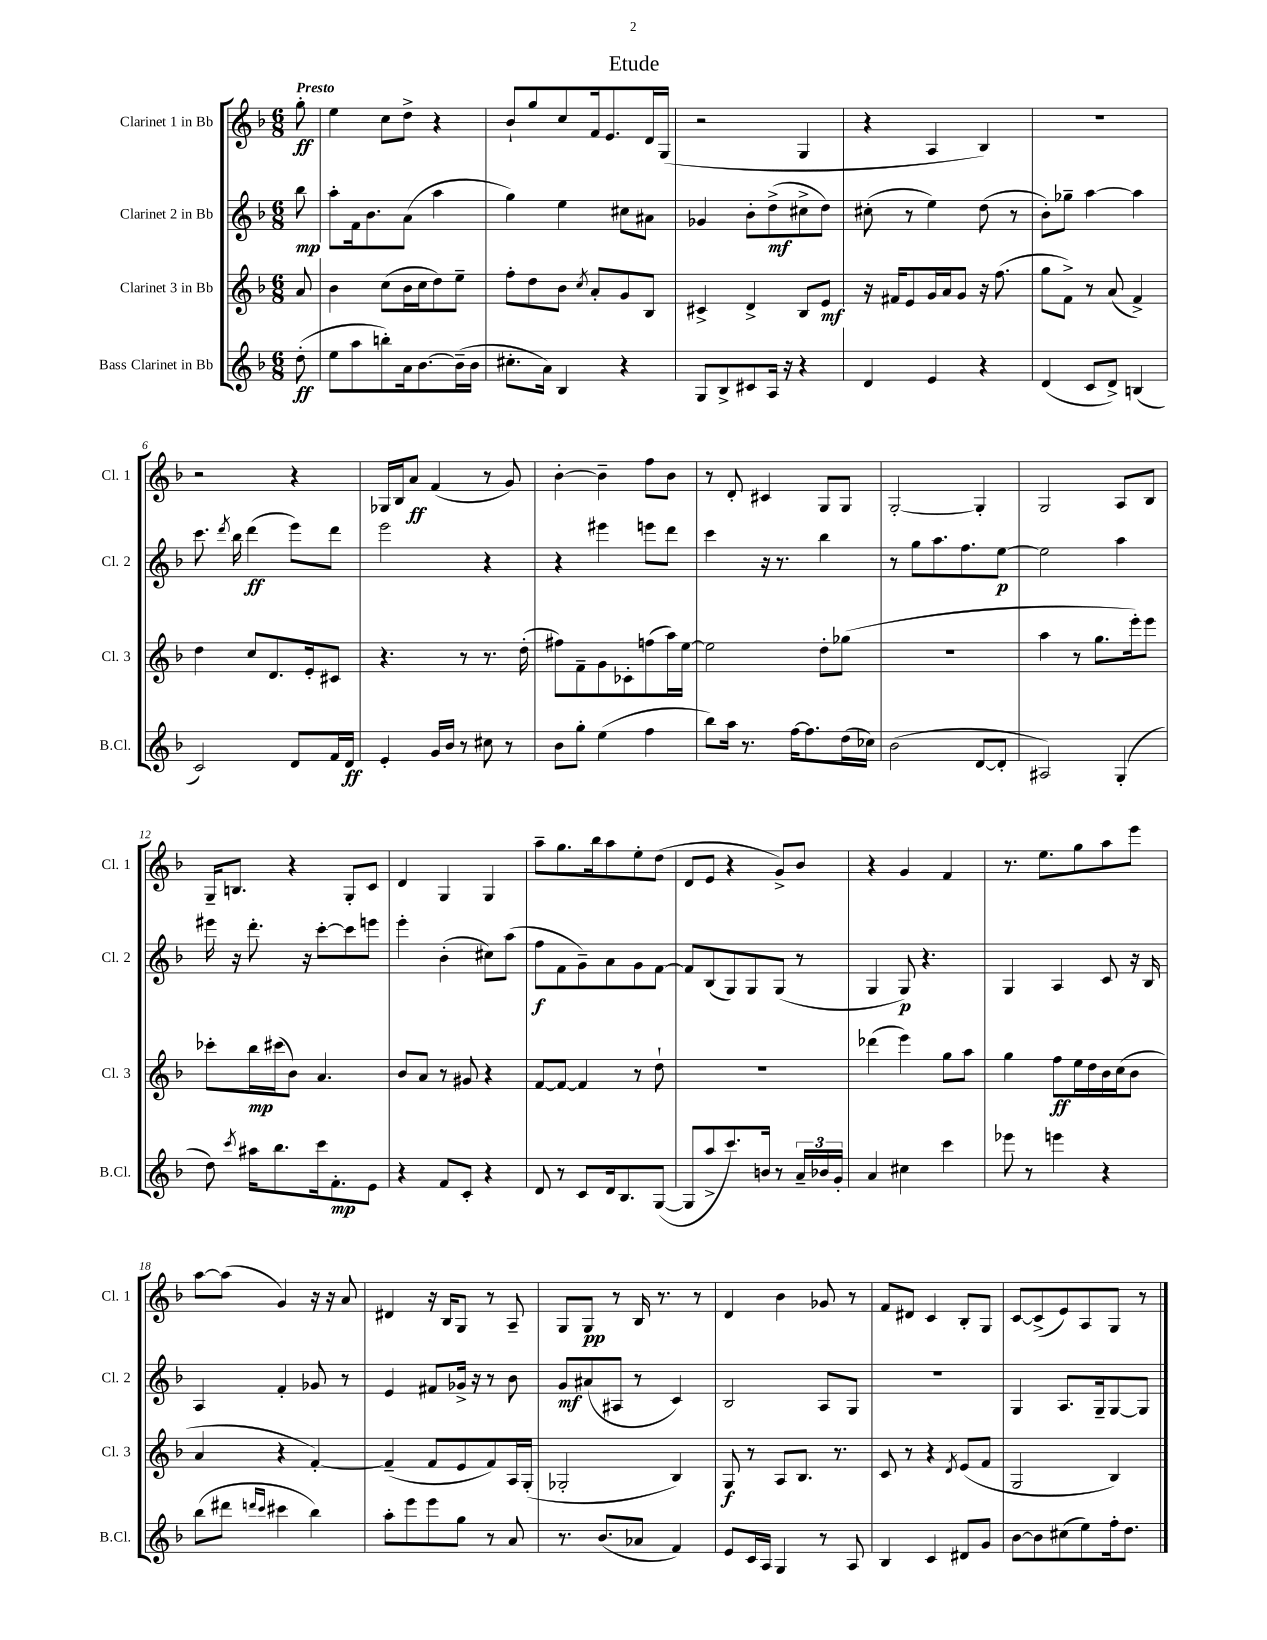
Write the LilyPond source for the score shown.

\header { title = "Etude" }
<<
\new StaffGroup <<
\new Staff = "s0" \with { instrumentName = "Clarinet 1 in Bb" shortInstrumentName = "Cl. 1" } {
    \clef treble \key f \major \numericTimeSignature \time 6/8 \partial 8 \tempo "Presto"
    \autoBeamOff g''8-.\ff |
    e''4 c''8[ d''8]-> r4 |
    bes'8[-! g''8 c''8 f'16 e'8. d'16 g16]( |
    r2 g4 |
    r4 a4 bes4) |
    R2. |
    r2 r4 |
    ges16[ bes16 a'8]\ff f'4( r8 g'8) |
    bes'4~-. bes'4-- f''8[ bes'8] |
    r8 d'8-. cis'4 g8[ g8] |
    g2~-. g4-. |
    g2 a8[ bes8] |
    g16[-- b8.] r4 g8[-. c'8] |
    d'4 g4 g4 |
    a''8[-- g''8. bes''16 a''8 e''8-. d''8]( |
    d'8[ e'8] r4 g'8[->) bes'8] |
    r4 g'4 f'4 |
    r8. e''8.[ g''8 a''8 e'''8] |
    a''8[~ a''8]( g'4) r16 r16 a'8 |
    dis'4 r16 bes16[ g8] r8 a8-- |
    g8[ g8]\pp r8 bes16 r8. r8 |
    d'4 bes'4 ges'8 r8 |
    f'8[ dis'8] c'4 bes8[-. g8] |
    c'8[~ c'8->( e'8) a8 g8] r8 \bar "|." |
}
\new Staff = "s1" \with { instrumentName = "Clarinet 2 in Bb" shortInstrumentName = "Cl. 2" } {
    \clef treble \key f \major \numericTimeSignature \time 6/8 \partial 8
    \autoBeamOff bes''8\mp |
    a''8[-. f'16 bes'8. a'8]( a''4 |
    g''4) e''4 cis''8[ ais'8] |
    ges'4 bes'8[-. d''8->\mf( cis''8-> d''8]) |
    cis''8-.( r8 e''4) d''8( r8 |
    bes'8[-.) ges''8]-- a''4~ a''4 |
    c'''8. \acciaccatura { d'''8 } bes''16 d'''4\ff( e'''8[) d'''8] |
    e'''2 r4 |
    r4 eis'''4 e'''8[ d'''8] |
    c'''4 r16 r8. bes''4 |
    r8 g''8[ a''8. f''8. e''8]~\p |
    e''2 a''4 |
    eis'''16 r16 d'''8.-. r16 c'''8[~-. c'''8 e'''8] |
    e'''4-. bes'4-.( cis''8[) a''8]( |
    f''8[\f f'8 g'8--) a'8 g'8 f'8]~ |
    f'8[ bes8( g8) g8 g8]( r8 |
    g4 g8\p) r4. |
    g4 a4 c'8 r16 bes16 |
    a4 f'4-. ges'8 r8 |
    e'4 fis'8[ ges'16]-> r16 r8 bes'8 |
    g'8[\mf ais'8( ais8] r8 c'4) |
    bes2 a8[ g8] |
    R2. |
    g4 a8.[ g16-- g8~ g8] \bar "|." |
}
\new Staff = "s2" \with { instrumentName = "Clarinet 3 in Bb" shortInstrumentName = "Cl. 3" } {
    \clef treble \key f \major \numericTimeSignature \time 6/8 \partial 8
    \autoBeamOff a'8 |
    bes'4 c''8[( bes'16 c''16 d''8) e''8]-- |
    f''8[-. d''8 bes'8] \acciaccatura { c''8 } a'8[-. g'8 bes8] |
    cis'4-> d'4-> bes8[ e'8]\mf |
    r16 fis'16[ e'8 g'16 a'16 g'8] r16 f''8.( |
    g''8[ f'8]->) r8 a'8( f'4->) |
    d''4 c''8[ d'8. e'16-. cis'8] |
    r4. r8 r8. d''16-.( |
    fis''8[) f'8-- g'8 ces'8-. f''8( a''16) e''16]~ |
    e''2 d''8[-. ges''8]( |
    R2. |
    a''4 r8 g''8.[ e'''16-.) e'''8] |
    ces'''8[-. bes''16\mp cis'''16( bes'8]) a'4. |
    bes'8[ a'8] r8 gis'8 r4 |
    f'8[~ f'8]~ f'4 r8 d''8-! |
    R2. |
    des'''4( e'''4) g''8[ a''8] |
    g''4 f''8[\ff e''16 d''16 bes'16 c''16( bes'8] |
    a'4 r4 f'4~-.) |
    f'4--( f'8[ e'8 f'8) a16 g16]-.( |
    ges2-. bes4) |
    g8\f r8 a8[ bes8.] r8. |
    c'8 r8 r4 \acciaccatura { d'8 } e'8[( f'8] |
    g2 bes4) \bar "|." |
}
\new Staff = "s3" \with { instrumentName = "Bass Clarinet in Bb" shortInstrumentName = "B.Cl." } {
    \clef treble \key f \major \numericTimeSignature \time 6/8 \partial 8
    \autoBeamOff d''8-.\ff( |
    e''8[ a''8 b''8-.) a'16 bes'8.~ bes'16--( bes'16] |
    cis''8.[-. a'16]) bes4 r4 |
    g8[ bes8-> cis'8 a16] r16 r4 |
    d'4 e'4 r4 |
    d'4( c'8[ d'8]->) b4( |
    c'2) d'8[ f'16 d'16]\ff |
    e'4-. g'16[ bes'16] r8 cis''8 r8 |
    bes'8[ g''8]-. e''4( f''4 |
    bes''8[) a''16] r8. f''16[~ f''8. d''16( ces''16]) |
    bes'2( d'8[~ d'8]-. |
    ais2) g4-.( |
    d''8) \acciaccatura { c'''8 } ais''16[ bes''8. c'''16 f'8.-.\mp e'8] |
    r4 f'8[ c'8]-. r4 |
    d'8 r8 c'8[ d'16 bes8. g8]~( |
    g8[ a''8-> c'''8.) b'16] r8 \tuplet 3/2 { a'16[-- bes'16 g'16]-. } |
    a'4 cis''4 c'''4 |
    ees'''8 r8 e'''4 r4 |
    bes''8[( dis'''8] \grace { d'''16[ c'''16] } cis'''4 bes''4) |
    a''8[-. e'''8 e'''8 g''8] r8 a'8 |
    r8. bes'8.[( aes'8] f'4) |
    e'8[ c'16 a16] g4 r8 a8 |
    bes4 c'4 dis'8[ g'8] |
    bes'8[~ bes'8 cis''8( e''8) f''16-. d''8.] \bar "|." |
}
>>
>>
